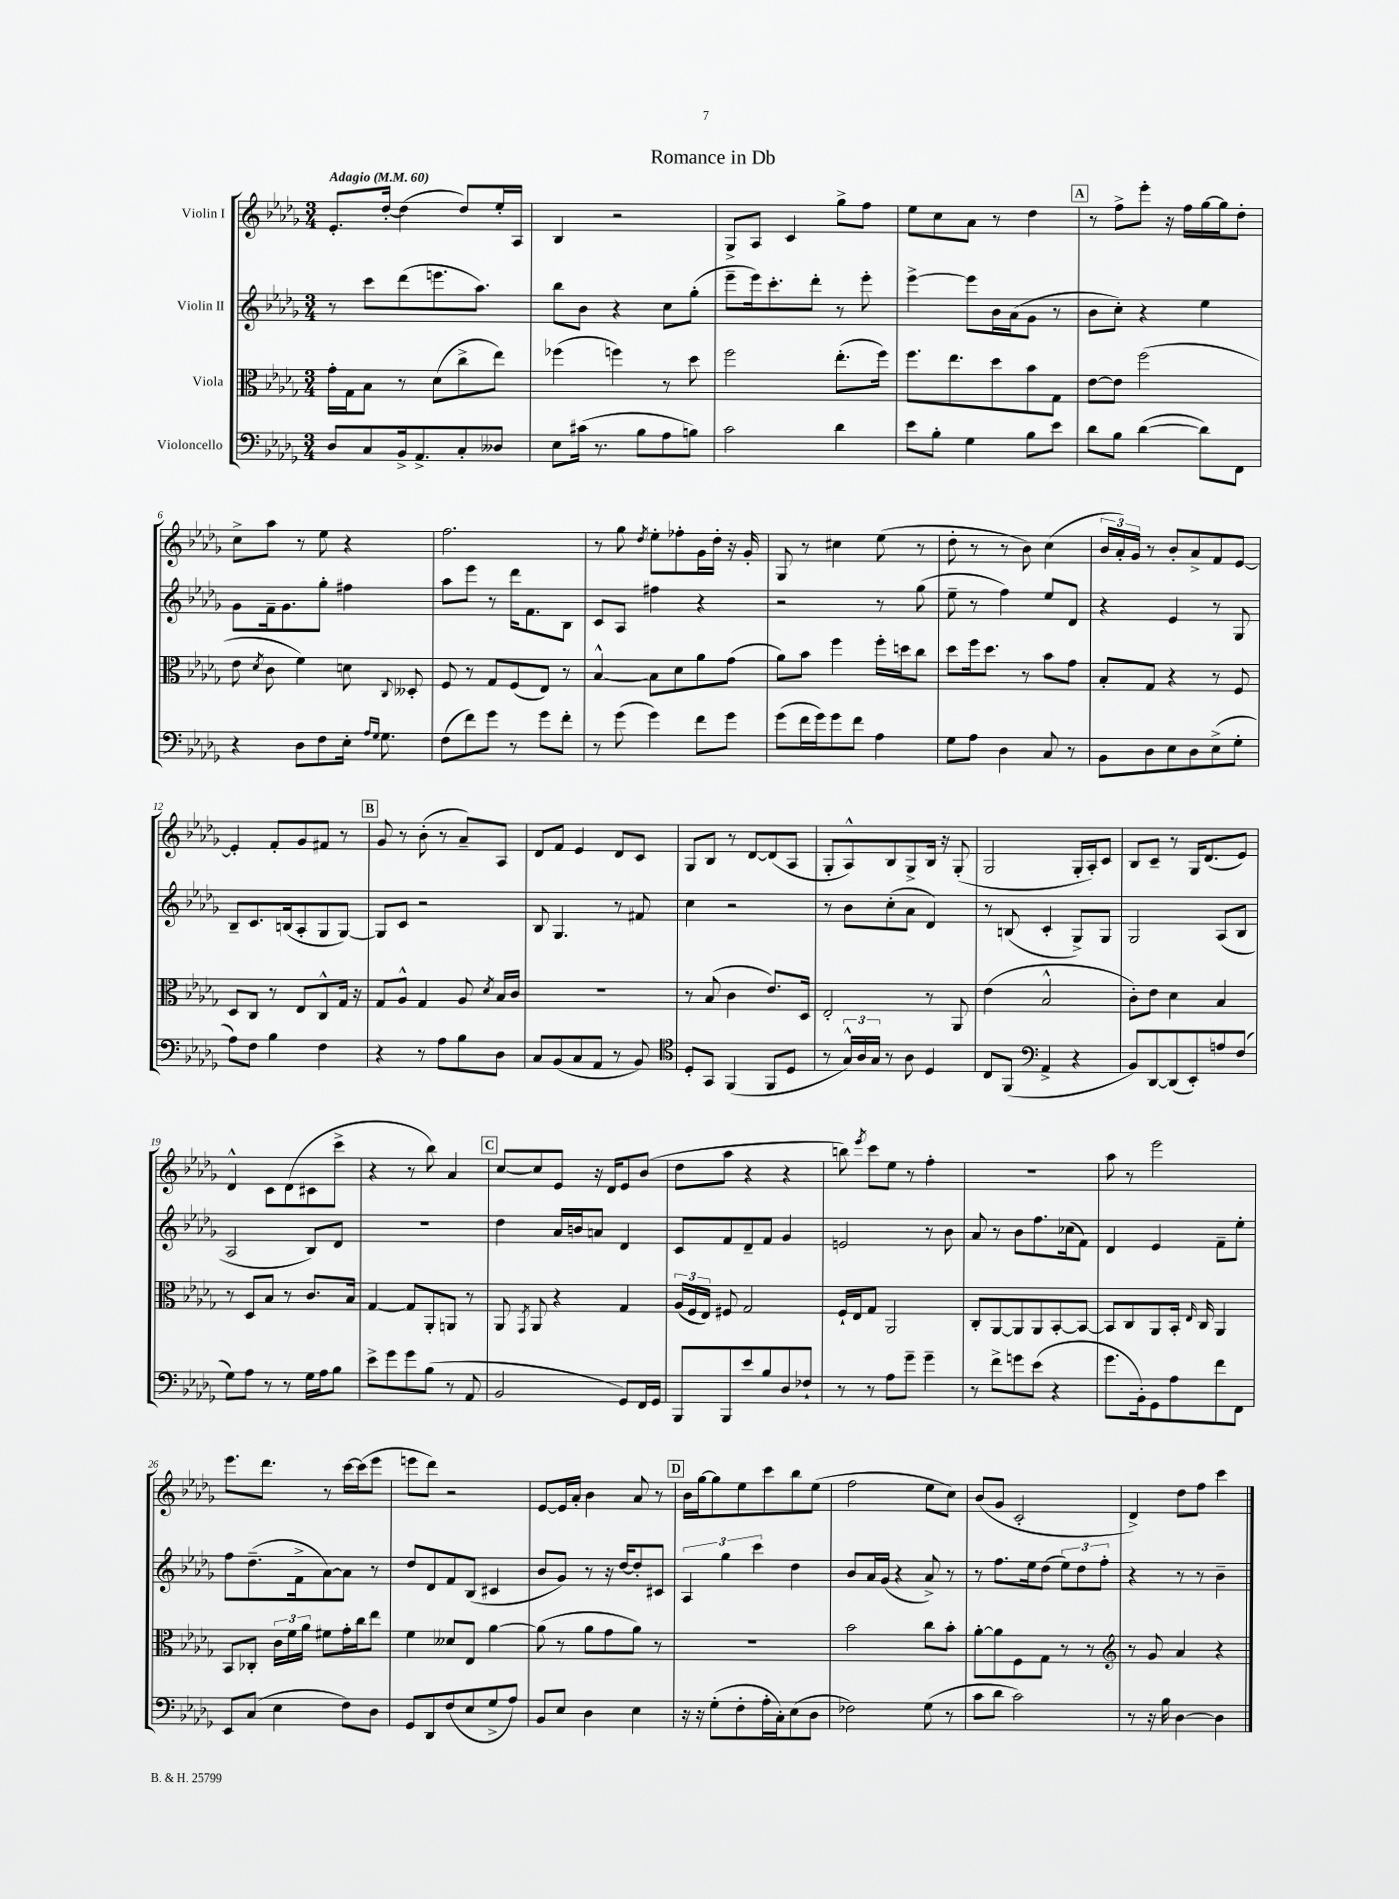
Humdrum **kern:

**kern	**kern	**kern	**kern
*staff4	*staff3	*staff2	*staff1
*clefF4	*clefC3	*clefG2	*clefG2
*k[b-e-a-d-g-]	*k[b-e-a-d-g-]	*k[b-e-a-d-g-]	*k[b-e-a-d-g-]
*M3/4	*M3/4	*M3/4	*M3/4
*MM60	*MM60	*MM60	*MM60
8D-	16g-'	8r	8.e-'
.	16G-	.	.
8C	8B-	8ccc	.
.	.	.	[16dd-'
16BB-^	8r	(8ddd-	(4dd-]
8.AA-^	.	.	.
.	(8d-	8.eee	.
8C'	8cc^	.	8dd-)
.	.	8.aa-)	.
8D--	8ee-)	.	16ee-'
.	.	.	16A-
=	=	=	=
8E-	(4ff-	8bb-	4B-
(16c#	.	8b-	.
8.r	.	.	.
.	4ff)	4r	2r
8B-	.	.	.
8A-	8r	8cc	.
8B)	8dd-	(8gg-'	.
=	=	=	=
2c	2ff	8eee-~	8G-^
.	.	16eee-)	8A-
.	.	8.ccc'	.
.	.	.	4c
.	.	8ddd-'	.
4d-	(8.ee-'	8r	8gg-^
.	.	8eee-'	8ff
.	16ff)	.	.
=	=	=	=
8e-	8.ff	[4eee-^	8ee-
8B-'	.	.	8cc
.	8.ee-	.	.
4G-	.	8eee-]	8a-
.	8dd-	16b-	8r
.	.	(16a-	.
8B-	8b-	8g-	4dd-
8e-	8G-	8r	.
=	=	=	=
8d-	[8e-	8b-	8r
8B-	8e-]	8cc')	8ff^
([4d-	(2ff	4r	8eee-'
.	.	.	16r
.	.	.	16ff
8d-])	.	4ee-	[16gg-
.	.	.	16gg-]
8FF	.	.	8dd-'
=	=	=	=
4r	8e-	8g-	8cc^
.	8qd-	.	.
.	8c	16f~	8aa-
.	.	8.g-	.
8D-	4f)	.	8r
8F	.	8gg-'	8ee-
16E-'	8d	4ff#	4r
16qqA-	.	.	.
16qqG-	.	.	.
8.G-	.	.	.
.	8qqC	.	.
.	8D--'	.	.
=	=	=	=
(8F	8F	8aa-	2.ff
8f)	8r	8eee-	.
8g-	8G-	8r	.
8r	(8F	16ddd-	.
.	.	8.f	.
8g-	8E-)	.	.
8f'	8r	8B-	.
=	=	=	=
8r	[4B-^^	8c	8r
(8g-	.	8A-	8gg-
.	.	.	8qdd-
4g-)	8B-]	4ff#	8ee-'
.	8d-	.	8ff-'
8f	8a-	4r	16g-
.	.	.	16dd-'
8g-	(8g-	.	16r
.	.	.	16g-'
=	=	=	=
(8g-	8a-)	2r	8G-
16f	8b-	.	8r
16g-)	.	.	.
8g-	4ff	.	4cc#
8f	.	.	.
4A-	16ff'	8r	(8ee-
.	16dd	.	.
.	8cc	(8gg-	8r
=	=	=	=
8G-	8dd-	8ee-~	8dd-'
8A-	16ff	8r	8r
.	8.dd-	.	.
4D-	.	4ff)	8r
.	8r	.	8b-)
8C	8b-	8ee-	(4cc
8r	8g-	8d-	.
=	=	=	=
8BB-	8B-'	4r	24b-
.	.	.	24a-')
.	.	.	24g-
8D-	8G-	.	8r
8E-	4r	4e-	8b-'
8D-	.	.	8a-^
(8E-^	8r	8r	8f
8G-'	8F	8G-	[8e-
=	=	=	=
8A-)	8D-	8B-~	4e-']
8F	8C	8.c	.
4B-	8r	.	8f'
.	.	(16B	.
.	8E-	8A-'	8g-
4F	8C^^	8G-	8f#
.	16G-	[8G-)	8r
.	16r	.	.
=	=	=	=
4r	8G-	8G-]	8g-
.	8A-^^	8c	8r
8r	4G-	2r	(8b-'
8A-	.	.	8r
8B-	8A-	.	8a-~)
.	8qd-	.	.
8D-	16B-	.	8A-
.	16c	.	.
=	=	=	=
8C	2.r	8B-	8d-
(8BB-	.	4.G-	8f
8C	.	.	4e-
8AA-	.	.	.
8r	.	8r	8d-
8BB-)	.	8f#	8c
=	=	=	=
*clefC4	*	*	*
8D-'	8r	4cc	8G-
8GG-	(8B-	.	8B-
(4FF	4c	2r	8r
.	.	.	[8d-
8FF	8.e-)	.	(8d-]
8D-	.	.	8A-
.	16D-	.	.
=	=	=	=
8r	2E-'	8r	8G-'
24G-^^)	.	8b-	8A-^^)
24A-	.	.	.
24G-	.	.	.
8r	.	(8cc'	8B-
8A-	.	8a-	8G-^
4D-	8r	4d-)	16B-
.	.	.	16r
.	8AA-	.	(8G-'
=	=	=	=
8C	(4e-	8r	2G-
(8FF	.	(8B	.
*clefF4	*	*	*
4AA-^	2B-^^	4c'	.
4r	.	8G-^)	16G-'
.	.	.	16A-')
.	.	8G-	8c
=	=	=	=
8BB-)	8c')	2G-	8B-
[8DD-	8e-	.	8c~
(8DD-]	4d-	.	8r
8EE-')	.	.	16G-
.	.	.	(8.d-
8A	4B-	(8A-	.
(8F	.	8B-	8e-)
=	=	=	=
8G-)	8r	2A-	4d-^^
8A-	8D-	.	.
8r	8B-	.	8c
8r	8r	.	(8d-
16G-	8.c	8B-)	8c#
16A-	.	.	.
8B-	.	8d-	8ccc^
.	16B-	.	.
=	=	=	=
8e-^	[4G-	2.r	4r
8g-	.	.	.
8g-	8G-]	.	8r
(8B-	8AA-'	.	8bb-)
8r	8AA	.	4a-
8AA-	8r	.	.
=	=	=	=
2BB-	8AA-	4dd-	[8cc
.	8qGG-	.	.
.	8AA-	.	8cc]
.	4r	16a-	8e-
.	.	16b	.
.	.	8a	16r
.	.	.	16d-
8GG-)	4G-	4d-	8e-
16FF	.	.	(8b-
16GG-	.	.	.
=	=	=	=
8BBB-	(24A-	8c	8dd-
.	24F	.	.
.	24E-)	.	.
8BBB-	8F#	8f	8aa-
8e-	2G-	8d-~	4r
8B-	.	8f	.
8D-	.	4g-	4r
8F-`	.	.	.
=	=	=	=
8r	16F`	2e	8bb)
.	16E-	.	.
.	.	.	8qeee-
8r	8G-	.	8ccc
8A-	2AA-	.	8ee-
8g-~	.	.	8r
4g-~	.	8r	4ff'
.	.	8b-	.
=	=	=	=
8r	8C'	8a-	2.r
8f^	[8AA-	8r	.
8g	8AA-]	8b-	.
(8e-	8AA-	8.ff	.
4r	[8BB-'	.	.
.	.	(16cc-	.
.	8BB-_	8f)	.
=	=	=	=
8.g-	8BB-]	4d-	8aa-
.	8C	.	8r
16BB-')	.	.	.
8GG-	8AA-	4e-	2eee-
8A-	16BB-'	.	.
.	16qqE-	.	.
.	16C	.	.
8f	4AA-	8f~	.
8FF	.	8ee-'	.
=	=	=	=
8EE-	8BB-	8ff	8.eee-
(8C	8C-'	(8.dd-~	.
.	.	.	8.ddd-
4E-	24c	.	.
.	24f	.	.
.	.	16f^	.
.	24a-	.	.
.	8f#	[8a-)	8r
8F)	16g-'	8a-]	[16ccc
.	16cc	.	(16ccc]
8D-	8ee-	8r	8eee-
=	=	=	=
8GG-	4f	8dd-	8eee
8DD-	.	8d-	8ddd-)
(8F	8d--	8f	2r
8E-	8E-	(8B-	.
8G-^	[4a-	4c#	.
8A-)	.	.	.
=	=	=	=
8BB-	(8a-]	8b-	[8e-
8E-	8r	8g-)	16e-]
.	.	.	16a-'
4D-	8a-	8r	4b-
.	8g-	16r	.
.	.	[16dd-	.
4E-	8a-)	8dd-']	8a-
.	8r	8c#	8r
=	=	=	=
16r	2.r	6A-	16b-
16r	.	.	[16gg-
(8G-'	.	.	8gg-]
.	.	6gg-	.
8F'	.	.	8ee-
.	.	6ccc	.
16A-'	.	.	8ccc
16C')	.	.	.
(8E-	.	4dd-	8bb-
8D-	.	.	(8ee-
=	=	=	=
2F-)	2b-	8b-	2ff
.	.	16a-	.
.	.	(16g-	.
.	.	4r	.
(8G-	8cc	8a-^)	8ee-
8r	8b-'	8r	8cc)
=	=	=	=
8c	[8a-'	8r	(8b-
8d-	8a-]	8.ff	8g-
2c)	8F	.	2c'
.	.	16ee-	.
.	8G-	(8dd-	.
.	8r	12ee-)	.
.	.	12dd-	.
.	8r	.	.
.	.	12ff'	.
=	=	=	=
*	*clefG2	*	*
8r	8r	4r	4d-^)
16r	8g-	.	.
16B-	.	.	.
[4D-	4a-	8r	8dd-
.	.	8r	8ff
4D-]	4r	4b-~	4ccc
==	==	==	==
*-	*-	*-	*-
